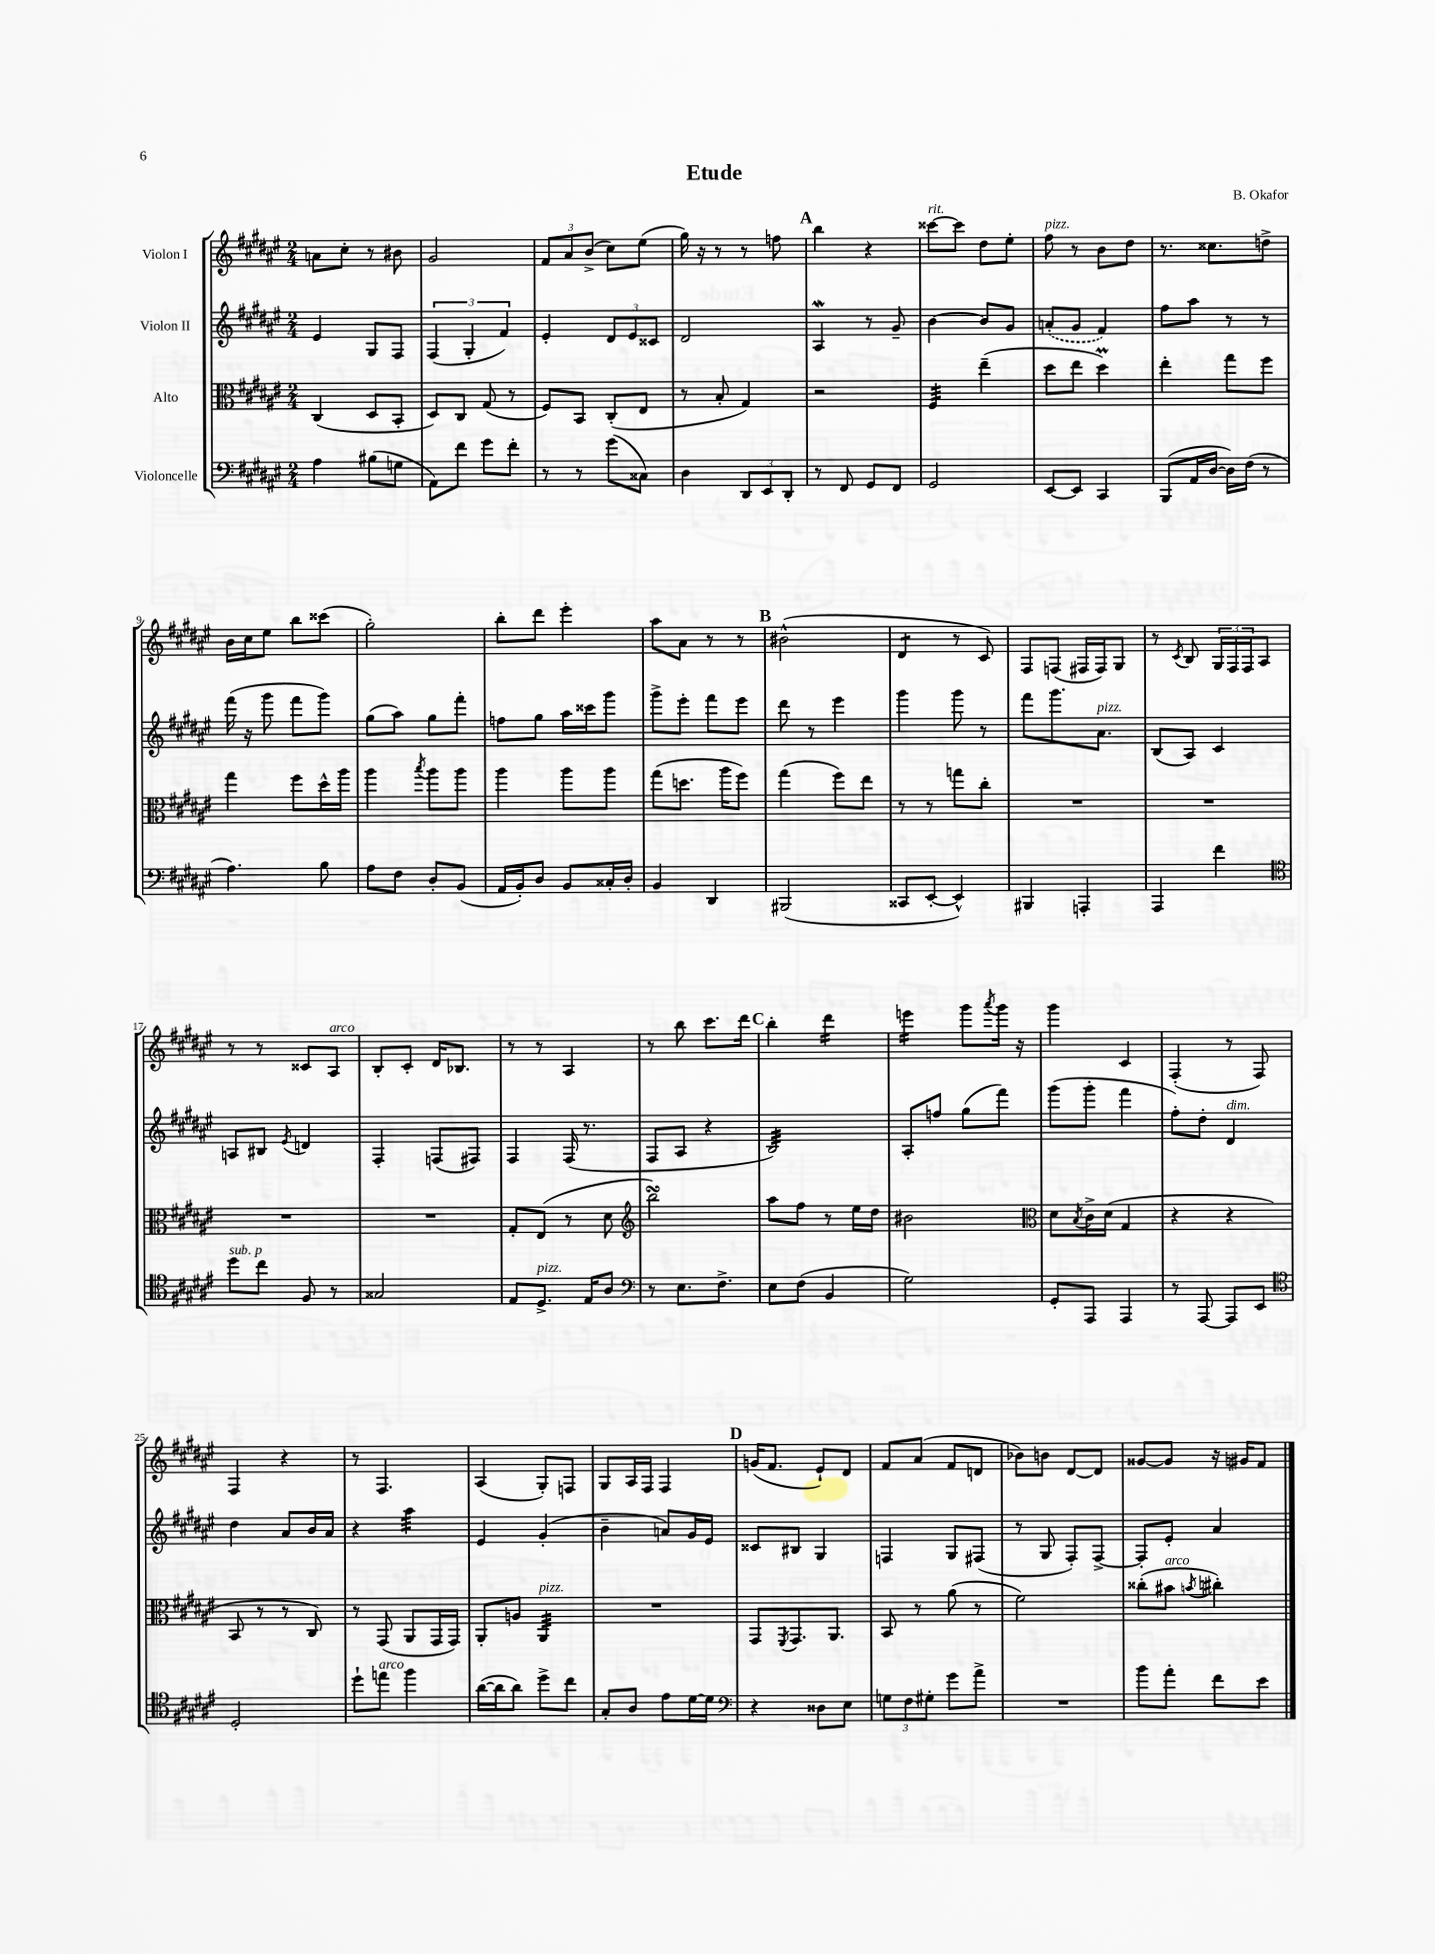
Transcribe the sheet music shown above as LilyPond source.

\header { title = "Etude" composer = "B. Okafor" }
<<
\new StaffGroup <<
\new Staff = "s0" \with { instrumentName = "Violon I" } {
    \clef treble \key fis \major \numericTimeSignature \time 2/4
    a'8 cis''8-. r8 bis'8 |
    gis'2 |
    \tuplet 3/2 { fis'8 ais'8 b'8->( } cis''8) eis''8( |
    gis''16) r16 r8 r8 f''8 |
    \mark \markup { \bold "A" } b''4 r4 |
    cisis'''8~^\markup { \italic "rit." } cisis'''8 dis''8 eis''8-. |
    fis''8^\markup { \italic "pizz." } r8 b'8 dis''8 |
    r8. cisis''8. d''8-> |
    b'16 cis''16 eis''8 b''8 cisis'''8( |
    gis''2-.) |
    b''8-. dis'''8 eis'''4-. |
    ais''8 ais'8 r8 r8 |
    \mark \markup { \bold "B" } bis'2-^( |
    dis'4:8 r8 cis'8) |
    fis8 f8( fis16 fis16) gis8 |
    r8 \acciaccatura { cis'8 } b8 \tuplet 3/2 { gis16 fis16 fis16 } ais8 |
    r8 r8 cisis'8 ais8^\markup { \italic "arco" } |
    b8-. cis'8-. dis'16 bes8. |
    r8 r8 ais4 |
    r8 b''8 cis'''8. dis'''16 |
    \mark \markup { \bold "C" } b''4-. dis'''4:16 |
    e'''4:16 gis'''8 \acciaccatura { ais'''8 } gis'''16 r16 |
    gis'''4 cis'4 |
    fis4-.( r8 fis8) |
    fis4 r4 |
    r8 fis4. |
    ais4( gis8-.) f8 |
    gis8 ais16 fis16 fis4 |
    \mark \markup { \bold "D" } g'16( fis'8. eis'8-!) dis'8 |
    fis'8 ais'8( fis'8 d'8 |
    bes'8) b'8 dis'8~ dis'8 |
    gisis'8~ gisis'8 r16 gis'16 fis'8 \bar "|." |
}
\new Staff = "s1" \with { instrumentName = "Violon II" } {
    \clef treble \key fis \major \numericTimeSignature \time 2/4
    eis'4 gis8 fis8 |
    \tuplet 3/2 { fis4( gis4-. fis'4) } |
    eis'4-. \tuplet 3/2 { dis'8 eis'8 cisis'8 } |
    dis'2 |
    \mark \markup { \bold "A" } ais4\mordent r8 gis'8-- |
    b'4~ b'8 gis'8 |
    \once \slurDashed a'8-.( gis'8 fis'4) |
    fis''8 ais''8 r8 r8 |
    fis'''16( r16 gis'''8 fis'''8 gis'''8) |
    gis''8( ais''8) gis''8 fis'''8-. |
    f''8 gis''8 ais''16 cisis'''16 gis'''8 |
    gis'''8-> eis'''8-. fis'''8 eis'''8 |
    \mark \markup { \bold "B" } dis'''8 r8 eis'''4 |
    gis'''4 gis'''8 r8 |
    fis'''8 gis'''8. ais'8.^\markup { \italic "pizz." } |
    b8( ais8) cis'4 |
    a8 bis8 \acciaccatura { eis'8 } d'4 |
    fis4-. f8( fis8) |
    fis4 fis16( r8. |
    fis8 ais8 r4 |
    \mark \markup { \bold "C" } b2:32) |
    ais8-. f''8 gis''8( fis'''8) |
    gis'''8( gis'''8-. fis'''4 |
    fis''8-.) dis''8-. dis'4^\markup { \italic "dim." } |
    dis''4 ais'8 b'16 ais'16 |
    r4 ais''4:32 |
    eis'4 gis'4-.( |
    b'4-- a'8) gis'16 eis'16 |
    \mark \markup { \bold "D" } cisis'8 bis8 gis4 |
    f4 gis8 fis8( |
    r8 gis8 fis8-.) fis8~-> |
    fis8-. eis'8-. ais'4 \bar "|." |
}
\new Staff = "s2" \with { instrumentName = "Alto" } {
    \clef alto \key fis \major \numericTimeSignature \time 2/4
    cis4( dis8 b,8-. |
    dis8) cis8 gis8( r8 |
    fis8) b,8 cis8-.( eis8 |
    r8 b8-. gis4) |
    \mark \markup { \bold "A" } r2 |
    fis4:32 eis''4--( |
    dis''8 eis''8 dis''4\prall) |
    eis''4-. gis''8 fis''8 |
    gis''4 fis''8 dis''16-^ ais''16 |
    ais''4 \acciaccatura { b''8 } ais''8 ais''8 |
    ais''4 ais''8 ais''8 |
    gis''8( d''8. ais''16 fis''8) |
    \mark \markup { \bold "B" } gis''4( fis''8) eis''8 |
    r8 r8 g''8 cis''8-. |
    R2 |
    R2 |
    R2 |
    R2 |
    gis8-. eis8( r8 dis'8 |
    \clef treble b''2\turn) |
    \mark \markup { \bold "C" } ais''8 fis''8 r8 eis''16 dis''16 |
    bis'2 |
    \clef alto dis'8 \acciaccatura { b8 } cis'16-> dis'16( gis4 |
    r4 r4 |
    b,8 r8 r8 cis8) |
    r8 gis,8( ais,8 gis,16 gis,16) |
    ais,8-. a8 ais,4:32^\markup { \italic "pizz." } |
    R2 |
    \mark \markup { \bold "D" } gis,8 \acciaccatura { fis,8 } gis,8. ais,8. |
    b,8 r8 ais'8( r8 |
    fis'2) |
    cisis''8-.( bis'8^\markup { \italic "arco" } \acciaccatura { b'8 } cis''4-.) \bar "|." |
}
\new Staff = "s3" \with { instrumentName = "Violoncelle" } {
    \clef bass \key fis \major \numericTimeSignature \time 2/4
    ais4 bis8( g8 |
    ais,8) fis'8 gis'8 fis'8-. |
    r8 r8 gis'8( cisis8) |
    dis4 \tuplet 3/2 { dis,8 eis,8 dis,8-. } |
    \mark \markup { \bold "A" } r8 fis,8 gis,8 fis,8 |
    gis,2 |
    eis,8~ eis,8 cis,4 |
    b,,8( ais,16 dis16~ dis16) fis16( r8 |
    ais4.) b8 |
    ais8 fis8 dis8-. b,8( |
    ais,16 b,16-.) dis8 b,8 cisis16-. dis16-. |
    b,4 dis,4 |
    \mark \markup { \bold "B" } bis,,2( |
    cisis,8 eis,8~-. eis,4-^) |
    bis,,4 a,,4-. |
    ais,,4 fis'4 |
    \clef tenor dis''8^\markup { \italic "sub. p" } cis''8 fis8 r8 |
    gisis2 |
    eis8 dis8.->^\markup { \italic "pizz." } eis16 ais8 |
    \clef bass r8 eis8. fis8.-> |
    \mark \markup { \bold "C" } eis8 fis8( b,4 |
    gis2) |
    gis,8-. ais,,8 ais,,4 |
    r8 ais,,8~ ais,,8 eis,8 |
    \clef tenor dis2-. |
    dis''8-! e''8^\markup { \italic "arco" } fis''4 |
    ais'16~( ais'16 ais'8) dis''8-> cis''8 |
    gis8-. ais8 eis'8 dis'16~ dis'16 |
    \mark \markup { \bold "D" } \clef bass r4 disis8 eis8 |
    \tuplet 3/2 { g8 fis8 gis8-. } gis'8 ais'8-> |
    R2 |
    b'8 ais'8-. fis'8 eis'8 \bar "|." |
}
>>
>>
